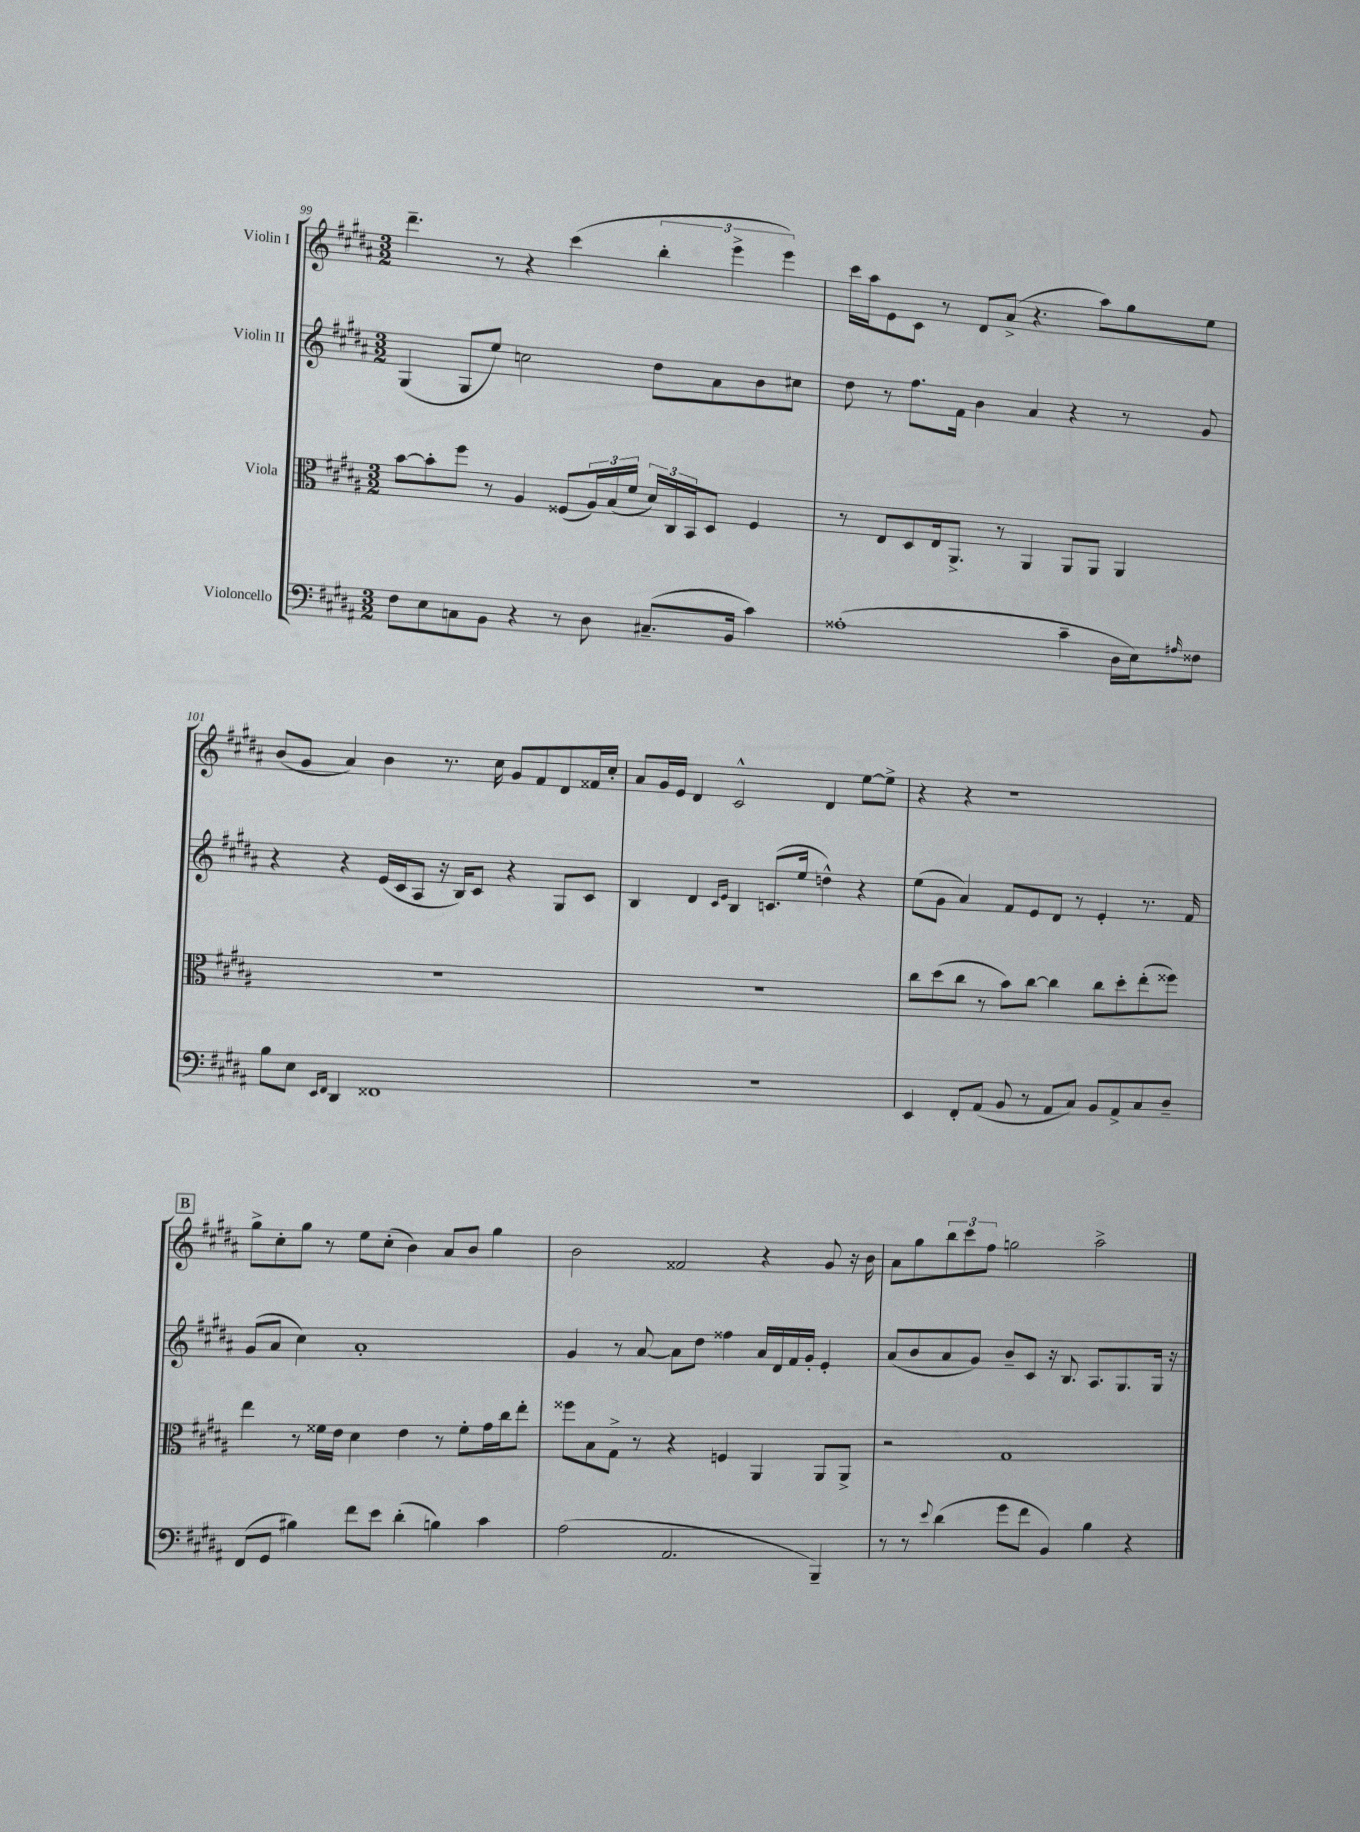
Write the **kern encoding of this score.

**kern	**kern	**kern	**kern
*part4	*part3	*part2	*part1
*staff4	*staff3	*staff2	*staff1
*I"Violoncello	*I"Viola	*I"Violin II	*I"Violin I
*clefF4	*clefC3	*clefG2	*clefG2
*k[f#c#g#d#a#]	*k[f#c#g#d#a#]	*k[f#c#g#d#a#]	*k[f#c#g#d#a#]
*M3/2	*M3/2	*M3/2	*M3/2
=99	=99	=99	=99
8F#\L	[8b\L	(4G#/	4.ddd#~\
8E\	8b'\]	.	.
8Cn\	8ff#\J	8G#/L	.
8BB\J	8r	8ee/J)	8r
4r	4A#/	2ccn\	4r
8r	(8F##X/L	.	(4ccc#\
8D#\	24A#/L)	.	.
.	(24B/	.	.
.	24f#/JJ	.	.
(8.C#X~/L	24d#/LL)	8dd#\L	6bb'\
.	24C#/	.	.
.	24BB/J	.	.
.	8D#/J	8a#\	.
.	.	.	6eee^\
16BB/Jk	.	.	.
4c#\)	4F##/	8b\	.
.	.	.	6eee\)
.	.	8cc#X\J	.
=100	=100	=100	=100
(1A##X'	8r	8dd#\	16ccc#\LL
.	.	.	16aa#\J
.	8E/L	8r	8e\
.	8D#/	8.ff#\L	8c#\J
.	16E/k	.	8r
.	8.AA#^/J	16f#\Jk	.
.	.	4b\	8d#/L
.	8r	.	(8a#^/J
.	4AA#/	4a#/	4.r
4c#~\	8AA#/L	4r	.
.	8AA#/J	.	8aa#\L)
16D#\LL	4AA#/	8r	8gg#\
16E\J)	.	.	.
16qqA#X/	.	.	.
8F##X\J	.	8g#/	8ee\J
!!LO:LB:g=z
=101	=101	=101	=101
8B\L	1.r	4r	(8b/L
8E\J	.	.	8g#/J
16qqEE/LL	.	.	.
16qqFF#/JJ	.	.	.
4DD#/	.	4r	4a#/)
1FF##X	.	(16e/LL	4b\
.	.	16c#/J	.
.	.	8A#/J	.
.	.	16r	8.r
.	.	16B/KL)	.
.	.	8c#/J	.
.	.	.	16cc#\
.	.	4r	8g#/L
.	.	.	8f#/
.	.	8G#/L	8d#/
.	.	8c#/J	16f##X/L
.	.	.	16cc#'/JJ
=102	=102	=102	=102
1.r	1.r	4B/	8a#/L
.	.	.	16g#/L
.	.	.	16e/JJ
.	.	4d#/	4d#/
.	.	16qqc#/LL	.
.	.	16qqe/JJ	.
.	.	4B/	2c#^^/
.	.	(8.cn/L	.
.	.	16ee/Jk	.
.	.	4ddn^^\)	4d#/
.	.	4r	[8ee\L
.	.	.	8ee^\J]
=103	=103	=103	=103
4EE/	8cc#\L	(8ee\L	4r
.	(8dd#\	8g#\J	.
8FF#'/L	8cc#\J	4a#/)	4r
(8AA#/J	8r	.	.
8BB/	8b\L)	8f#/L	1r
8r	[8cc#\J	8e/	.
8AA#/L	4cc#\]	8d#/J	.
8C#/J)	.	8r	.
8BB/L	8cc#\L	4e'/	.
8AA#^/	8dd#'\	.	.
8C#/	(8ee'\	8.r	.
8D#~/J	8ff##X\J)	.	.
.	.	16f#/	.
!!LO:LB:g=z
!!LO:REH:place=s1:t=B
=104	=104	=104	=104
(8FF#/L	4ee\	(8g#/L	8gg#^\L
8GG#/J	.	8a#/J	8cc#'\
4B#X\)	8r	4cc#\)	8gg#\J
.	16f##X\LL	.	8r
.	16e\JJ	.	.
8f#\L	4d#\	1a#'	8ee\L
8e\J	.	.	(8cc#'\J
(4d#'\	4e\	.	4b\)
4Bn\)	8r	.	8a#/L
.	8f##'\L	.	8b/J
4c#\	16g#\L	.	4gg#\
.	16cc#\J	.	.
.	8ee'\J	.	.
=105	=105	=105	=105
(2A#\	8ff##X\L	4g#/	2b\
.	8B\	.	.
.	8G#^\J	8r	.
.	8r	[8a#/	.
2.AA#/	4r	8a#\L]	2f##X/
.	.	8dd#\J	.
.	4Fn/	4ff##X\	.
.	4AA#/	16a#/LL	4r
.	.	16d#/	.
.	.	16f#/	.
.	.	16g#'/JJ	.
4BBB~/)	8AA#/L	4e'/	8g#/
.	8AA#^/J	.	16r
.	.	.	16b\
=106	=106	=106	=106
8r	2r	(8a#/L	8a#\L
8r	.	8b/	8gg#\
8qqe/	.	.	.
(4d#\	.	8a#/	12bb\
.	.	.	12ccc#\
.	.	8g#/J)	.
.	.	.	12ff#\J
8g#\L	1G#	8b~/L	2ggn\
8f#\J	.	8c#/J	.
4BB/)	.	16r	.
.	.	8.B/	.
4B\	.	8.A#/L	2aa#^\
.	.	8.G#/	.
4r	.	.	.
.	.	16G#/Jk	.
.	.	16r	.
==	==	==	==
*-	*-	*-	*-
